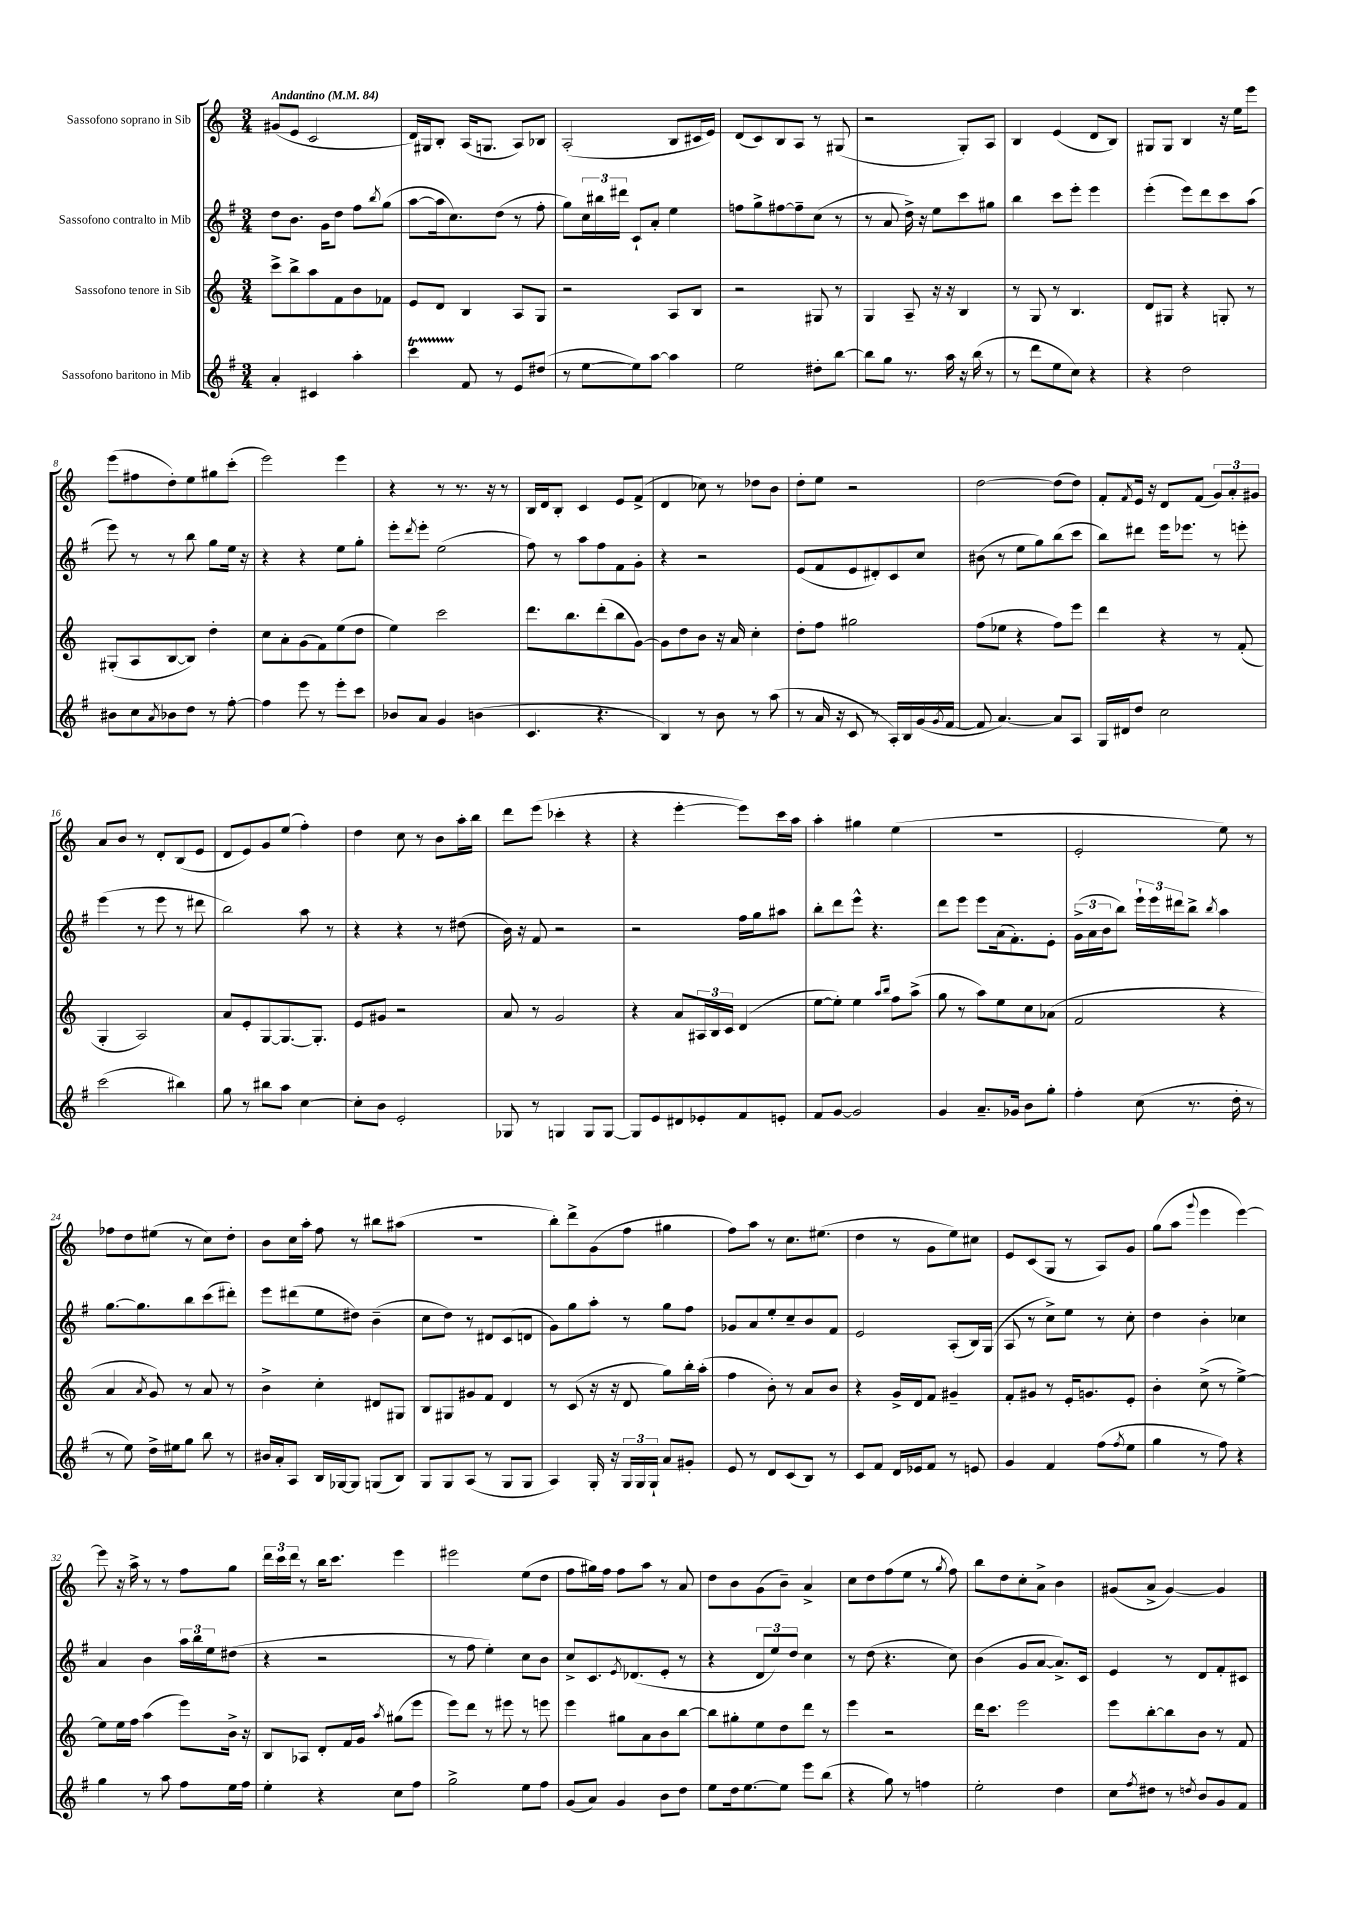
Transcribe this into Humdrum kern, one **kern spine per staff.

**kern	**kern	**kern	**kern
*staff4	*staff3	*staff2	*staff1
*clefG2	*clefG2	*clefG2	*clefG2
*k[f#]	*k[]	*k[f#]	*k[]
*M3/4	*M3/4	*M3/4	*M3/4
*MM84	*MM84	*MM84	*MM84
4a'/	8ccc^\L	8dd\L	(8g#/L
.	8bb^\	8.b\J	8e/J
4c#/	8aa\	.	2c/
.	.	16g\LK	.
.	8f\	8dd\J	.
4aa'\	8b\	8ff#\L	.
.	.	8qbb/	.
.	8f-\J	(8gg\J	.
=	=	=	=
4ccc\	8e/L	[8aa\L	16d/LL)
.	.	.	16G#/J
.	8d/J	16aa\]k	8B'/J
.	.	8.cc\)	.
8f#/	4B/	.	(16A/LK
.	.	.	8.G/J
8r	.	(8dd\J	.
8e/L	8A/L	8r	8A/L)
(8dd#/J	8G/J	8ff#'\	8B-/J
=	=	=	=
8r	2r	8gg\L)	(2A'/
[8ee\L	.	24cc\L	.
.	.	24bb#\	.
.	.	24ddd#\JJ	.
8ee\])	.	8c`/L	.
[8aa\J	.	8a'/J	.
4aa\]	8A/L	4ee\	8B/L
.	8B/J	.	16c#/L
.	.	.	16e/JJ)
=	=	=	=
2ee\	2r	8ff\L	(8d/L
.	.	8gg^\	8c/)
.	.	[8ff#\	8B/
.	.	8ff#~\]	8A/J
8dd#'\L	8G#/	(8cc\J	8r
[8bb\J	8r	8r	(8G#/
=	=	=	=
8bb\]L	4G/	8r	2r
8gg\J	.	8a/	.
8.r	8A~/	16dd^\)	.
.	.	16r	.
.	16r	8ee\L	.
16aa\	16r	.	.
16r	4B/	8ccc\	8G'/L)
(16bb\	.	.	.
8r	.	8gg#\J	8A/J
=	=	=	=
8r	8r	4bb\	4B/
8ddd\L	8G/	.	.
8ee\	8r	8ccc\L	(4e/
8cc\J)	4.B/	8eee'\J	.
4r	.	4eee\	8d/L
.	.	.	8B/J)
=	=	=	=
4r	8d/L	(4eee'\	8G#/L
.	8G#/J	.	8G#/J
2dd\	4r	8eee\L)	4B/
.	.	8ddd\	.
.	8G'/	8ccc\	16r
.	.	.	16ee\LK
.	8r	(8aa\J	8eee\J
=	=	=	=
8b#\L	(8G#'/L	8eee\)	(8eee\L
8cc\	8A/	8r	8ff#\
8qa/	.	.	.
8b-\	[8B/	8r	8dd'\)
8dd\J	8B/]J)	8bb\	8ee\
8r	4dd'\	8gg\L	8gg#\
[8ff#'\	.	16ee\Jk	(8ccc'\J
.	.	16r	.
=	=	=	=
4ff#\]	8cc\L	4r	2eee\)
.	8a'\	.	.
8eee\	(8g\	4r	.
8r	8f\)	.	.
8eee'\L	(8ee\	8ee\L	4eee\
8ccc\J	8dd\J	8gg'\J	.
=	=	=	=
8b-/L	4ee\)	8eee'\L	4r
.	.	8qddd/	.
8a/J	.	8eee'\J	.
4g/	2ccc\	(2ee\	8r
.	.	.	8.r
(4b\	.	.	.
.	.	.	16r
.	.	.	8r
=	=	=	=
4.c/	8.ddd\L	8ff#\)	16B/LL
.	.	.	16d/J
.	.	8r	8B'/J
.	8.bb\	.	.
.	.	8aa\L	4c/
4.r	(8ddd'\	8ff#\	.
.	8bb\	8f#\	8e/L
.	[8g\J)	8g'\J	(8f^/J
=	=	=	=
4B/)	8g\]L	4r	4d/
.	8dd\	.	.
8r	8b\J	2r	8cc-\)
8b\	16r	.	8r
.	16a/	.	.
8r	4cc'\	.	8dd-\L
(8aa\	.	.	8b\J
=	=	=	=
8r	8dd'\L	(8e/L	8dd'\L
16a/	8ff\J	8f#/	8ee\J
16r	.	.	.
8c/	2gg#\	8e/	2r
8r	.	8d#'/)	.
16A'/LL)	.	8c/	.
16B/	.	.	.
(16g/	.	8cc/J	.
8qg/	.	.	.
[16f#/JJ	.	.	.
=	=	=	=
8f#/]	(8ff\L	(8b#\	[2dd\
[4.a/)	8ee-\J	8r	.
.	4r	8ee\L	.
.	.	8gg\)	.
8a/]L	8ff\L)	(8bb\	(8dd\]L
8A/J	8eee\J	8ccc\J	8dd\J)
=	=	=	=
16G/LL	4ddd\	8bb\L)	8f'/L
16d#/J	.	.	.
.	.	.	8qf/
8dd/J	.	8ddd#\J	16e/Jk
.	.	.	16r
2cc\	4r	16eee\LK	8d/L
.	.	8.eee-\J	.
.	.	.	(8f/J
.	8r	8r	12g/L)
.	.	.	12a'/
.	(8f'/	8eee'\	.
.	.	.	12g#/J
=	=	=	=
(2ccc\	4G'/	(4eee\	8a/L
.	.	.	8b/J
.	2A/)	8r	8r
.	.	8eee\	8d'/L
4bb#\)	.	8r	(8B/
.	.	8ddd#\	8e/J
=	=	=	=
8gg\	8a/L	2bb\)	8d/L
8r	8e'/	.	8e/)
8bb#\L	[8G/	.	8g/
8aa\J	8.G/_	.	(8ee/J
[4cc\	.	8aa\	4ff'\)
.	8.G'/]J	.	.
.	.	8r	.
=	=	=	=
8cc'\]L	8e/L	4r	4dd\
8b\J	8g#/J	.	.
2e'/	2r	4r	8cc\
.	.	.	8r
.	.	8r	8b\L
.	.	(8dd#\	16aa'\L
.	.	.	16bb\JJ
=	=	=	=
8G-/	8a/	16b\)	8ddd\L
.	.	16r	.
8r	8r	8f#/	(8eee\J
4G/	2g/	2r	4ccc-'\
8G/L	.	.	4r
[8G/J	.	.	.
=	=	=	=
8G/]L	4r	2r	4r
8e/	.	.	.
8d#/	8a/L	.	[4eee'\
8e-'/	24A#/L	.	.
.	24B/	.	.
.	24c/JJ	.	.
8f#/	(4d/	16ff#\LL	8eee\]L)
.	.	16gg\J	.
8e'/J	.	8aa#\J	16ccc\L
.	.	.	16aa\JJ
=	=	=	=
8f#/L	[8ee\L	8bb'\L	4aa'\
[8g/J	8ee'\]J)	8ddd\	.
2g/]	4ee\	8eee^^\J	4gg#\
.	.	4.r	.
.	16qqaa/LL	.	.
.	16qqbb/JJ	.	.
.	8ff\L	.	(4ee\
.	(8aa^\J	.	.
=	=	=	=
4g/	8gg\	8ddd\L	2.r
.	8r	8eee\J	.
8.a~/L	8aa\L)	8eee\L	.
.	8ee\	(16a\k	.
16g-/Jk	.	8.f#'\)	.
8b\L	8cc\	.	.
8gg'\J	(8a-\J	8e'\J	.
=	=	=	=
4ff#'\	2f/	(24g^\LL	2e'/
.	.	24a\	.
.	.	24b\J	.
.	.	8bb\J)	.
(8cc\	.	24eee`\LL	.
.	.	24eee\	.
.	.	24ddd#\J	.
8.r	.	8bb^\J	.
.	.	8qbb/	.
.	4r	4aa\	8ee\)
16dd'\	.	.	.
8r	.	.	8r
=	=	=	=
8r	4a/	[8.gg\L	8ff-\L
8ee\)	.	.	8dd\
.	.	8.gg\]	.
.	8qa/	.	.
16dd^\LL	8g/)	.	(8ee#\J
16ee#\J	.	.	.
8gg\J	8r	8bb\	8r
8bb\	8a/	(8ccc\	8cc\L)
8r	8r	8ddd#'\J)	8dd'\J
=	=	=	=
16b#/LL	4b^\	8eee\L	8b\L
16a'/J	.	.	.
8A/J	.	(8ddd#\	16cc\L
.	.	.	16aa'\JJ
16B/LL	4cc'\	8ee\	8ff\
[16G-/J	.	.	.
8G-/]J	.	8dd#\J)	8r
(8G/L	8d#/L	(4b~\	8bb#\L
8B/J)	8G#/J	.	(8aa#\J
=	=	=	=
8G/L	8B/L	8cc\L	2.r
8G/	8G#/	8dd\J)	.
(8A/J	8g#/	8r	.
8r	8f/J	8d#/L	.
8G/L	4d/	(8c/	.
8G/J	.	8d/J	.
=	=	=	=
4A/)	8r	8g\L)	8bb'\L)
.	(8c/	8gg\	8ddd^\
16G'/	16r	8aa'\J	(8g\
16r	16r	.	.
24G/LL	8d/	8r	8ff\J
24G/	.	.	.
24G`/JJ	.	.	.
8a/L	8gg\L)	8gg\L	4gg#\
8g#'/J	16bb'\L	8ff#\J	.
.	(16aa'\JJ	.	.
=	=	=	=
8e/	4ff\	8g-/L	8ff\L)
8r	.	8a/	8aa\J
8d/L	8b'\)	8ee'/	8r
(8c/	8r	8cc~/	8.cc\L
8B/J)	8a/L	8b/	.
.	.	.	(8.ee#\J
8r	8b/J	8f#/J	.
=	=	=	=
8c/L	4r	2e/	4dd\
8f#/J	.	.	.
16d/LL	16g^/LL	.	8r
16e-/J	16d/J	.	.
8f#/J	8f/J	.	8g\L
8r	4g#~/	(8A'/L	8ee\)
8e/	.	16B/L)	8cc#\J
.	.	(16G/JJ	.
=	=	=	=
4g/	8f'/L	8A/	8e/L
.	8g#/J	8r	(8c/
4f#/	8r	8cc^\L)	8G/J
.	16e'/LK	8ee\J	8r
.	8.g/	.	.
(8ff#\L	.	8r	8A/L)
8qff#/	.	.	.
8ee\J	8e'/J	8cc'\	8g/J
=	=	=	=
4gg\	4b'\	4dd\	(8gg\L
.	.	.	8aa\J
.	.	.	8qqggg/
8r	(8cc^\	4b'\	4eee\
8ff#\)	8r	.	.
4r	[4ee^\)	4cc-\	[4eee\)
=	=	=	=
4gg\	8ee\]L	4a/	8eee\]
.	16ee\L	.	16r
.	16ff\JJ	.	16aa^\
8r	(4aa\	4b\	8r
8aa\	.	.	8r
8ff#\L	8eee\L)	24aa\LL	8ff\L
.	.	24bb\	.
.	.	24ee\J	.
16ee\L	16b^\Jk	(8dd#\J	8gg\J
16ff#\JJ	16r	.	.
=	=	=	=
4ee'\	8B/L	4r	24ddd\LL
.	.	.	24ccc\
.	.	.	24ddd\JJ
.	8A-/J	.	8r
4r	8d'/L	2r	16bb\LK
.	.	.	8.ccc\J
.	16f/L	.	.
.	16g/JJ	.	.
.	8qaa/	.	.
8cc\L	(8gg#\L	.	4eee\
8ff#\J	8eee\J	.	.
=	=	=	=
2gg^\	8eee\L)	8r	2eee#\
.	8ddd\J	8ff#\	.
.	8r	4ee'\)	.
.	8eee#\	.	.
8ee\L	8r	8cc\L	(8ee\L
8ff#\J	8eee\	8b\J	8dd\J
=	=	=	=
(8g/L	4eee\	8cc^/L	8ff\L
8a/J)	.	8.c/	16gg#\L)
.	.	.	16ff\JJ
4g/	8gg#\L	.	8ff\L
.	.	8qe/	.
.	.	(8.d-/	.
.	8a\	.	8aa\J
8b\L	8b\	8e'/J	8r
8dd\J	[8bb\J	8r	8a/
=	=	=	=
8ee\L	8bb\]L	4r	8dd\L
16dd\k	8gg#'\	.	8b\
[8.ee\	.	.	.
.	8ee\	12d/L	(8g\
.	.	12ee/)	.
8ee\]J	8dd\	.	8b~\J)
.	.	12dd/J	.
8eee\L	8ddd\J	4cc\	4a^/
(8bb\J	8r	.	.
=	=	=	=
4r	4eee\	8r	8cc\L
.	.	(8dd\	8dd\
8gg\)	2r	4.r	(8ff\
8r	.	.	8ee\J
4ff\	.	.	8r
.	.	.	8qgg/
.	.	8cc\)	8ff\)
=	=	=	=
2ee'\	16ddd\LK	(4b\	8bb\L
.	8.ccc\J	.	.
.	.	.	8dd\
.	2eee\	8g/L	8cc'\
.	.	[8a/J	8a^\J
4dd\	.	8.a^/]L)	4b\
.	.	16c/Jk	.
=	=	=	=
8cc\L	8eee\L	4e/	(8g#/L
8qff#/	.	.	.
8dd#\J	[8bb'\	.	8a^/J
8r	8bb\]	8r	[4g#/)
8qdd/	.	.	.
8b/L	8b\J	8d/L	.
8g/	8r	8f#'/	4g#/]
8f#/J	8f/	8c#/J	.
==	==	==	==
*-	*-	*-	*-
